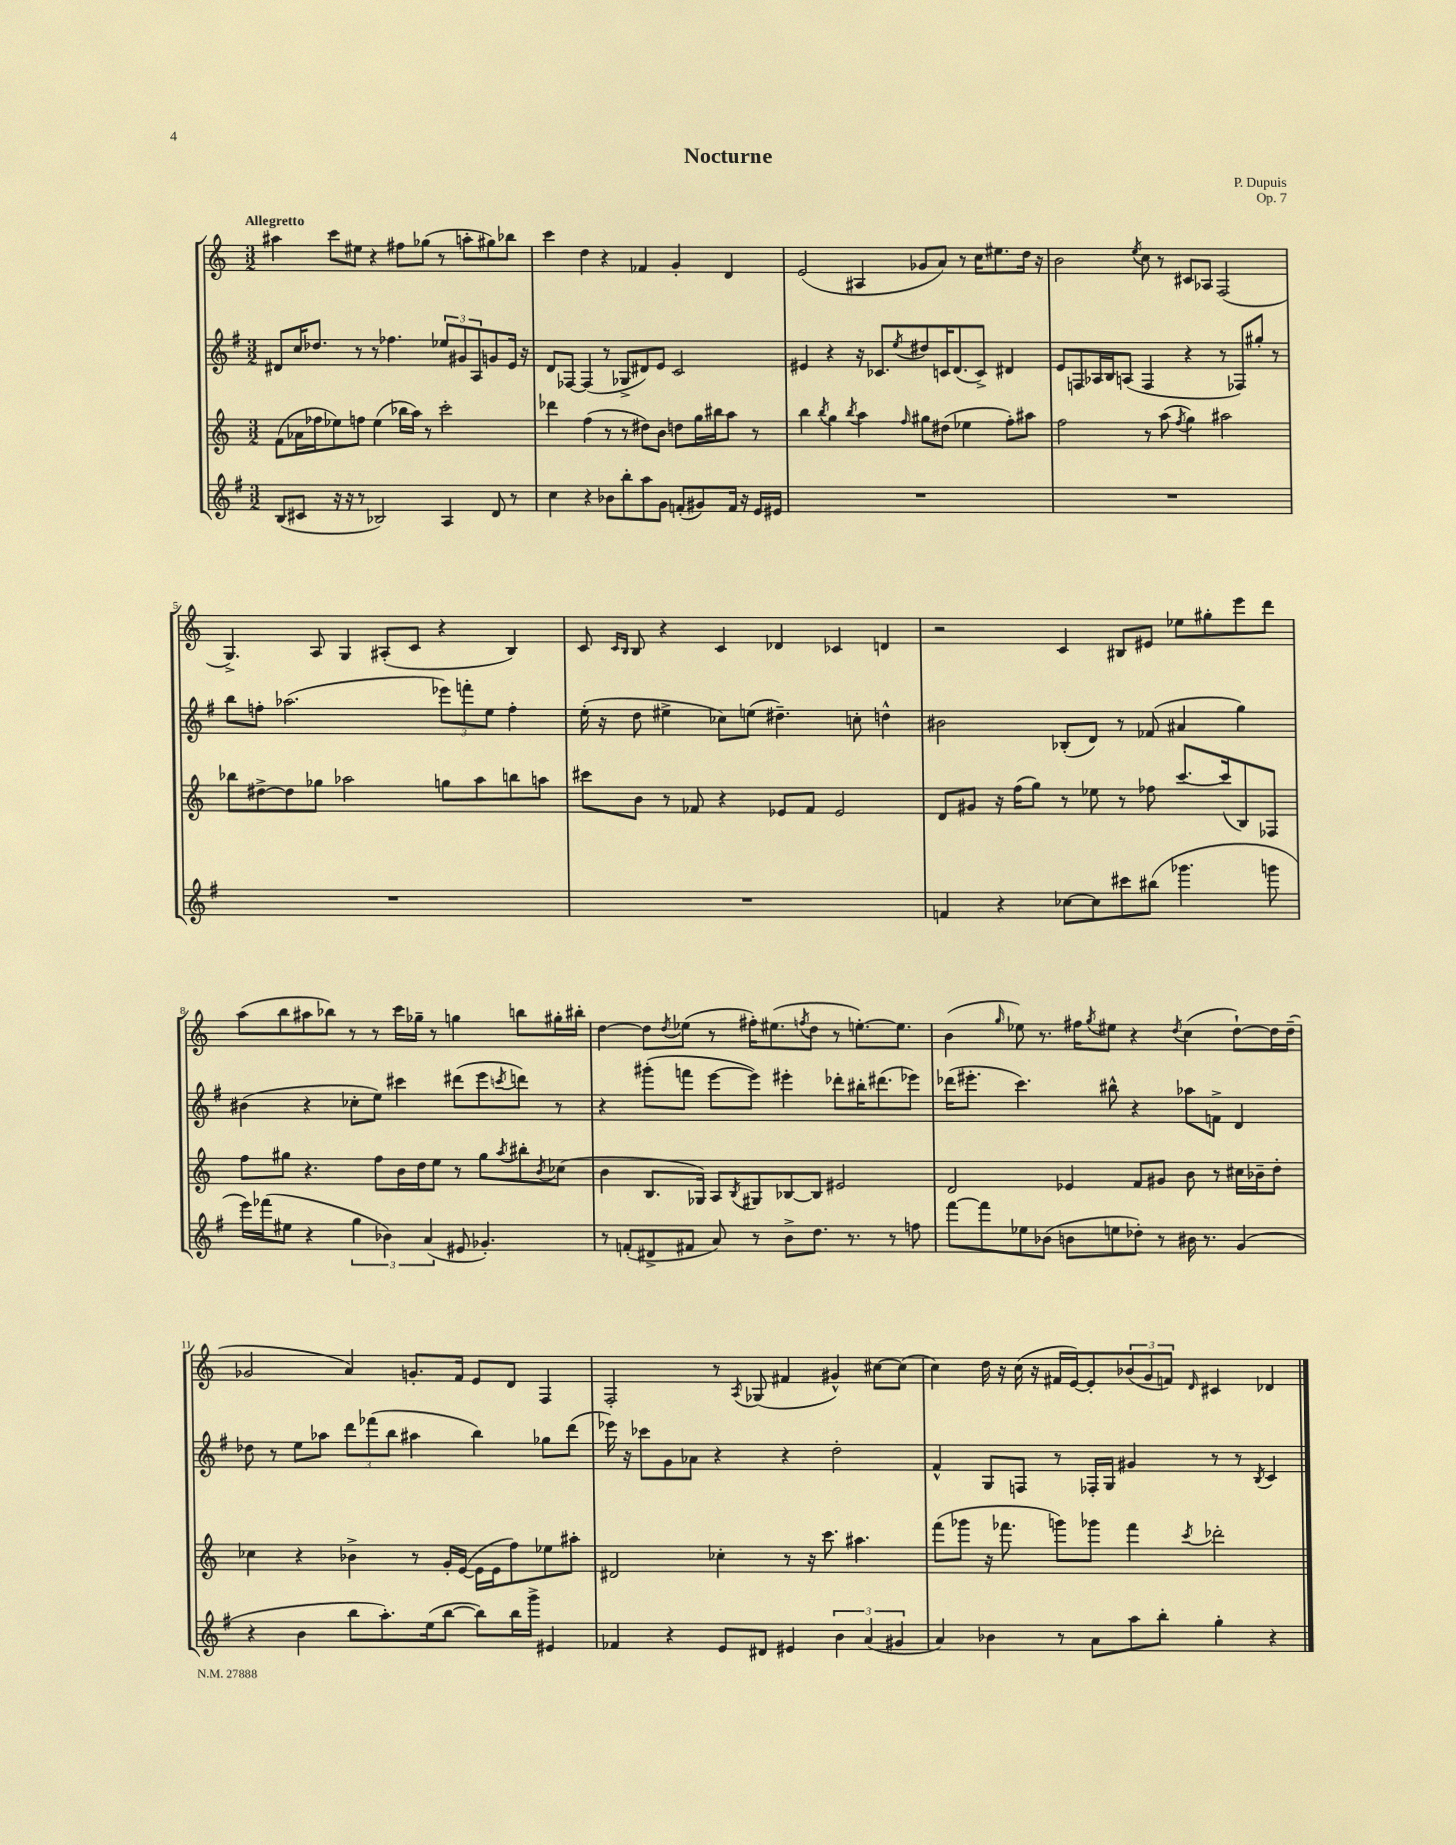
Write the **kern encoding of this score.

**kern	**kern	**kern	**kern
*part4	*part3	*part2	*part1
*staff4	*staff3	*staff2	*staff1
*clefG2	*clefG2	*clefG2	*clefG2
*k[f#]	*k[]	*k[f#]	*k[]
*M3/2	*M3/2	*M3/2	*M3/2
=1	=1	=1	=1
!	!	!	!LO:TX:a:B:t=Allegretto
(8B/L	(8f\L	8d#X/L	4aa#X\
8c#X/J	16a-X\L	16cc/K	.
.	16ff-X\J	8.dd-X/J	.
16r	8ee-X\)	.	8ccc\L
16r	.	.	.
8r	8ffn\J	8r	8ee#X\J
2B-X/)	(4ee-\	8r	4r
.	.	4.ff-X\	.
.	16bb-X\LL	.	8ff#X\L
.	16aa\JJ)	.	.
.	8r	.	(8gg-X\J
4A/	2ccc'\	12ee-X/L	8r
.	.	12g#X/	.
.	.	.	8aan'\L
.	.	12A/	.
8d/	.	8gn/	8gg#X\)
8r	.	16e/Jk	8bb-X\J
.	.	16r	.
=2	=2	=2	=2
4cc\	4ddd-X\	8d/L	4ccc\
.	.	[8F-X/J	.
4r	(4ff\	(4F-/]	4dd\
8b-X\L	8r	8r	4r
8bb'\	8r	8G-X^/L	.
8aa\	8dd#X\L)	8d#X/)	4f-X/
8g\J	8b\J	8e/J	.
(8fn'/L	8ddn\L	2c/	4g'/
8g#X/)	16gg\L	.	.
.	16bb#X\J	.	.
16f/Jk	8aa\J	.	4d/
16r	.	.	.
16e/LL	8r	.	.
16e#X/JJ	.	.	.
=3	=3	=3	=3
1.r	4bb\	4e#X/	(2e/
.	8qbb/	.	.
.	4gg\	4r	.
.	8qbb/	.	.
.	4aa\	16r	4A#X/
.	.	8.c-X/L	.
.	16qqff/	8qee/	.
.	8gg#X\L	8dd#X/	8g-X/L
.	(8dd#X\J	16cn/K	8a/J)
.	.	(8.d/	.
.	4ee-X\	.	8r
.	.	8c^/J)	16cc\KL
.	.	.	8.ee#X\
.	8ff'\L)	4d#X/	.
.	8aa#X\J	.	16dd\Jk
.	.	.	16r
=4	=4	=4	=4
1.r	2ff\	8e/L	2b\
.	.	8Fn/	.
.	.	16A-X/L	.
.	.	16B/J	.
.	.	(8An/J	.
.	.	.	8qee/
.	8r	4F/	8cc\
.	(8aa\	.	8r
.	8qff/	.	.
.	4gg\)	4r	8c#X/L
.	.	.	8A-X/J
.	2aa#X\	8r	(2F/
.	.	8F-X/L)	.
.	.	8gg#X'/J	.
.	.	8r	.
!!LO:LB:g=z
=5	=5	=5	=5
1.r	8bb-X\L	8bb\L	4.G^/)
.	[8dd#X^\	8ffn'\J	.
.	8dd#\]	(2.aa-X\	.
.	8gg-X\J	.	8A/
.	2aa-X\	.	4G/
.	.	.	(8A#X'/L
.	.	.	8c/J
.	8ggn\L	12eee-X\L)	4r
.	.	12fffn'\	.
.	8aa-\	.	.
.	.	12ee\J	.
.	8bbn\	4ff'\	4B/)
.	8aan\J	.	.
=6	=6	=6	=6
1.r	8ccc#X\L	(16ee'\	8c/
.	.	16r	.
.	.	.	16qqc/LL
.	.	.	16qqB/JJ
.	8b\J	8dd\	8B/
.	8r	4ee#X^\	4r
.	8f-X/	.	.
.	4r	8cc-X\L)	4c/
.	.	(8een\J	.
.	8e-X/L	4.dd#X~\)	4d-X/
.	8f-/J	.	.
.	2e-/	.	4c-X/
.	.	8ccn'\	.
.	.	4ddn^^\	4dn/
=7	=7	=7	=7
4fn/	8d/L	2b#X\	2r
.	8g#X/J	.	.
4r	16r	.	.
.	(16ff\KL	.	.
.	8gg\J)	.	.
[8cc-X\L	8r	(8B-X'/L	4c/
8cc-\]	8ee-X\	8d/J)	.
8ccc#X\	8r	8r	8B#X/L
(8bb#X\J	8ff-X\	(8f-X/	8e#X/J
4.ggg-X\	[8.ccc/L	4a#X/	8ee-X\L
.	.	.	8gg#X'\
.	(16ccc/k]	.	.
.	8B/)	4gg\)	8eee\
8gggn\	8F-X/J	.	8ddd\J
!!LO:LB:g=z
=8	=8	=8	=8
16eee\LL)	8ff\L	(4b#X\	(8aa\L
(16fff-X\J	.	.	.
8ee#X\J	8gg#X\J	.	8bb\
4r	4.r	4r	8aa#X\
.	.	.	8bb-X\J)
6gg\	.	8cc-X'\L	8r
.	8ff\L	8ee\J)	8r
6b-X\)	.	.	.
.	16b\L	4ccc#X\	16ccc\LL
.	16dd\J	.	16gg-X~\JJ
(6a/	.	.	.
.	8ee\J	.	8r
8e#X/	8r	(8ddd#X\L	4ggn\
4.g-X'/)	8gg#\L	8eee\	.
.	8qaa/	8qcccn/	.
.	8bb#X'\	8dddn\J)	8bbn\L
.	8qb/	.	.
.	(8cc-X\J	8r	16gg#X'\L
.	.	.	16bb#X'\JJ
=9	=9	=9	=9
8r	4b\	4r	[4dd\
(8fn'/L	.	.	.
8d#X^/	8.B/L	(8ggg#X'\L	8dd\L]
.	.	.	8qdd/
8f#X/J	.	8fffn\J	(8ee-X\J
.	16G-X/Jk)	.	.
8a/)	8A/L	[8eee\L	8r
.	8qB/	.	.
8r	8G#X/	8eee\J])	16ff#X'\KL)
.	.	.	(8.ee#X\
8b^\L	[8B-X/	4eee#X'\	.
.	.	.	8qffn/
8.dd\J	8B-/J]	.	8dd\J
.	2e#X/	8ddd-X'\L	8r
8.r	.	.	.
.	.	16bb#X'\K	[8.een'\L)
.	.	(8.ddd#X\	.
8r	.	.	.
.	.	.	8.ee\J]
8ffn\	.	8eee-X\J)	.
=10	=10	=10	=10
[8fff#\L	2d/	(16ddd-X\KL	(4b\
.	.	8.eee#X'\J	.
8fff#\]	.	.	.
.	.	.	16qqgg/
8ee-X\	.	4.ccc\)	8ee-X\)
(8b-X\J	.	.	8.r
8bn\L	4e-X/	.	.
.	.	.	16ff#X\KL
.	.	.	8qgg/
8een\	.	8bb#X^^\	8ee#X\J
8dd-X'\J)	8f/L	4r	4r
8r	8g#X/J	.	.
.	.	.	8qdd/
16b#X\	8b\	8aa-X\L	(4cc\
8.r	.	.	.
.	8r	8fn^\J	.
(4g/	16cc#X\LL	4d/	[8dd`\L)
.	16b-X~\J	.	.
.	8dd'\J	.	16dd\L]
.	.	.	(16dd~\JJ
!!LO:LB:g=z
=11	=11	=11	=11
4r	4cc-X\	8dd-X\	2g-X/
.	.	8r	.
4b\	4r	8ee\L	.
.	.	8aa-X\J	.
8bb\L	4b-X^\	12ddd\L	4a/)
.	.	(12fff-X\	.
8.aa'\)	.	.	.
.	.	12bb\J	.
.	8r	4aa#X\	8.gn'/L
(16ee\k	.	.	.
[8bb\J	16g'/LL	.	.
.	([16e/JJ	.	16f/Jk
8bb\L])	16e\LL]	4bb\)	8e/L
.	16e\J	.	.
16bb\L	8ff\)	.	8d/J
16ggg^\JJ	.	.	.
4e#X/	8ee-X\	8gg-X\L	4F/
.	8aa#X'\J	(8ddd\J	.
=12	=12	=12	=12
4f-X/	2d#X/	16eee-X\)	2F'/
.	.	16r	.
.	.	8ccc-X\L	.
4r	.	8g\	.
.	.	8a-X\J	.
8e/L	4cc-X'\	4r	8r
.	.	.	8qA/
8d#X/J	.	.	(8G-X/
4e#X/	8r	4r	4f#X/
.	16r	.	.
.	8.ccc\	.	.
6b\	.	2dd'\	4g#X^^/)
.	4.aa#X\	.	.
(6a/	.	.	.
.	.	.	[8cc#X\L
6g#X/	.	.	.
.	.	.	(8cc#\J]
=13	=13	=13	=13
4a/)	(8fff\L	4f#^^/	4cc\)
.	8ggg-X\J	.	.
4b-X\	16r	8G/L	16dd\
.	8.fff-X\	.	16r
.	.	8Fn/J	(16cc\
.	.	.	16r
8r	8gggn\L)	8r	16f#X/LL
.	.	.	[16e/J)
8a\L	8ggg-X\J	16F-X'/LL	8e'/]
.	.	16G/JJ	.
8aa\	4fff-\	4g#X/	(12b-X/
.	.	.	12g/
8bb'\J	.	.	.
.	.	.	12fn/J)
.	8qccc/	.	16qqd/
4gg'\	2ddd-X'\	8r	4c#X/
.	.	8r	.
.	.	8qB/	.
4r	.	4c/	4d-X/
==	==	==	==
*-	*-	*-	*-
